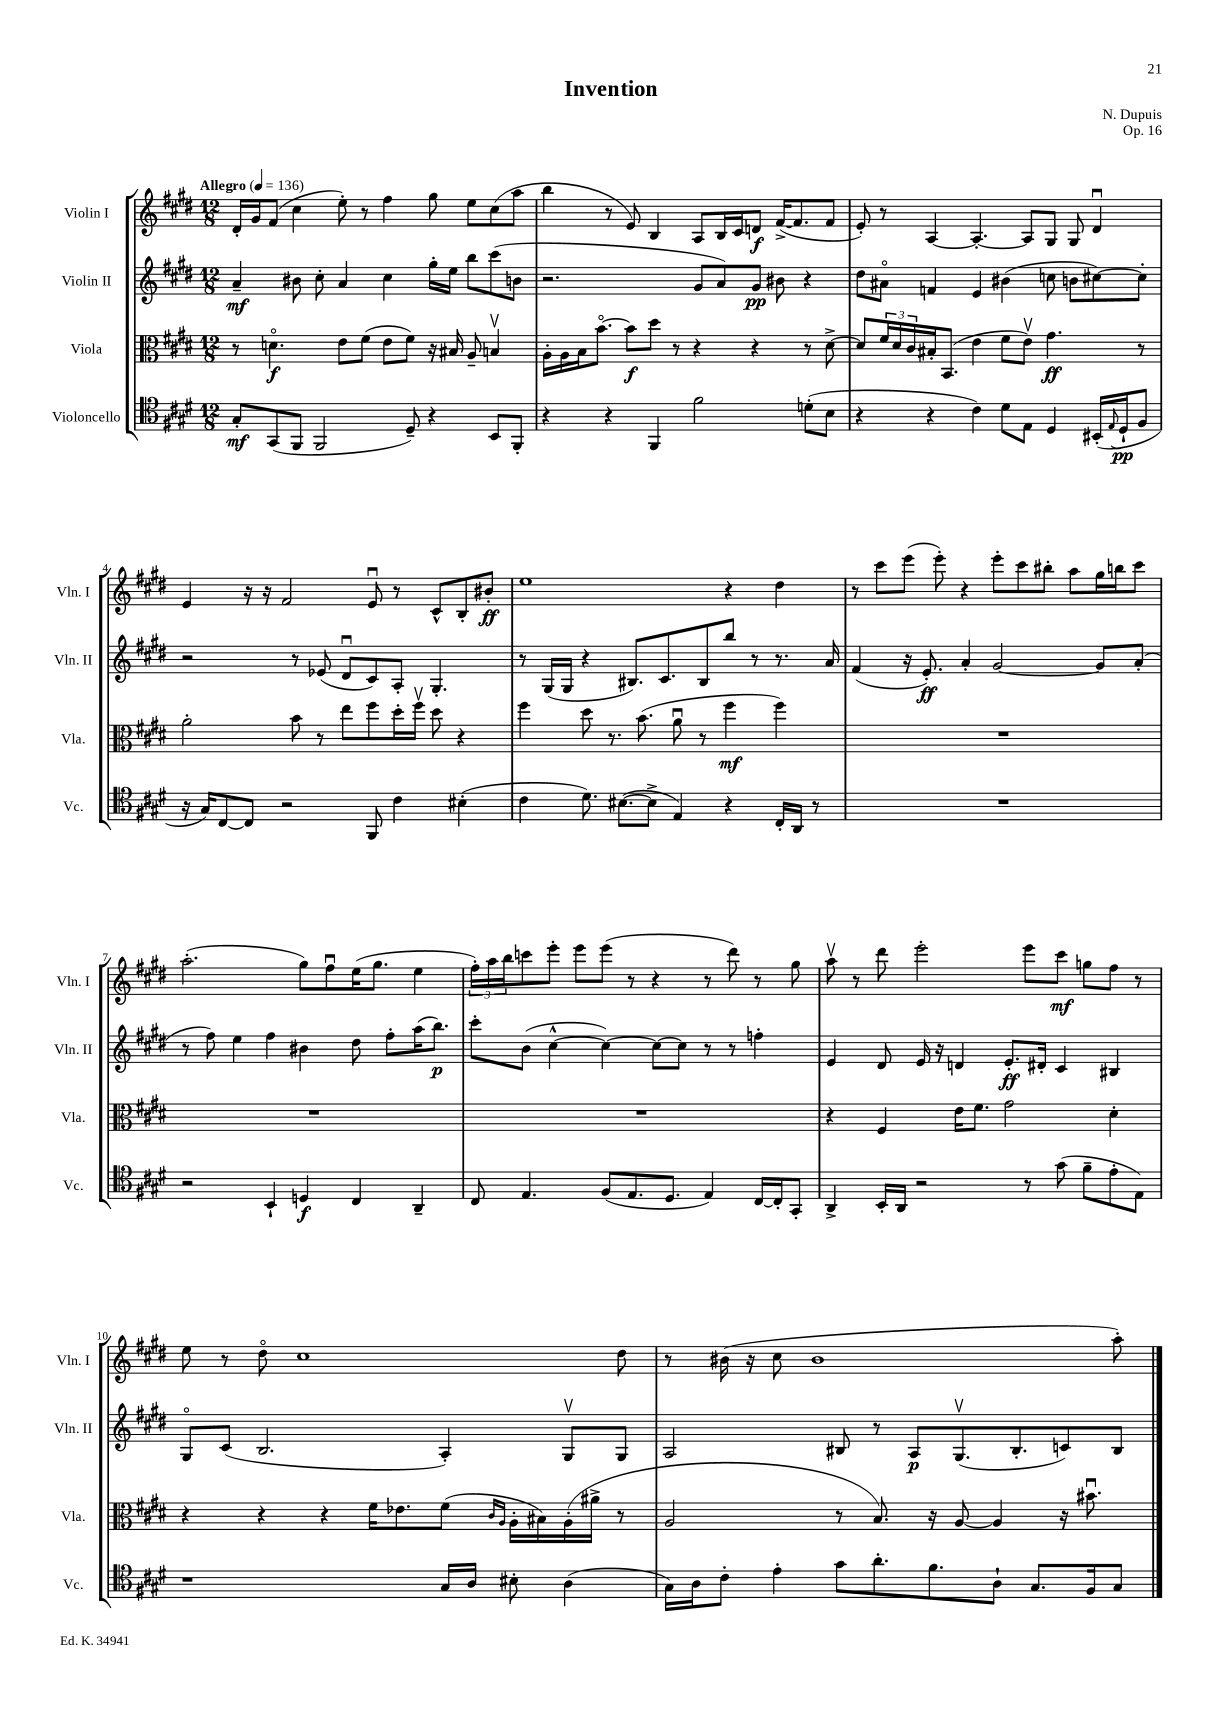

**kern	**kern	**kern	**kern
*staff4	*staff3	*staff2	*staff1
*clefC4	*clefC3	*clefG2	*clefG2
*k[f#c#g#d#]	*k[f#c#g#d#]	*k[f#c#g#d#]	*k[f#c#g#d#]
*M12/8	*M12/8	*M12/8	*M12/8
*MM136	*MM136	*MM136	*MM136
8G#'	8r	4a~	16d#'
.	.	.	16g#
(8GG#	4.do	.	(8f#
8FF#	.	8b#	4cc#
2FF#	.	8cc#'	.
.	8e	4a	8ee')
.	(8f#	.	8r
.	8e	4cc#	4ff#
8D#~)	8f#)	.	.
4r	16r	16gg#'	8gg#
.	16B#	16ee	.
.	8A~	8bb	8ee
8BB	4Bv	(8ccc#	(8cc#
8FF#'	.	8b	8aa
=	=	=	=
4r	16A'	2.r	4bb
.	16A	.	.
.	16B	.	.
.	[8.bo	.	.
4r	.	.	8r
.	8b]	.	8e)
4FF#	8dd#	.	4B
.	8r	.	.
2f#	4r	8g#	8A
.	.	8a)	16B
.	.	.	16c#
.	4r	8g#	8d
.	.	8b#	([16f#^
.	.	.	8.f#]
(8d'	8r	4r	.
8B	[8d#^	.	8f#
=	=	=	=
4r	8d#]	8dd#	8e')
.	24f#	8a#o	8r
.	24d#	.	.
.	24c#	.	.
4r	16B#'	4f	[4A
.	(8.BB	.	.
4c#)	4e	4e	4.A'_
8d#	8f#	(4b#	.
8E	8ev)	.	8A]
4D#	4.g#	8cc	8G#
.	.	8b	8G#
(16BB#'	.	[8cc#)	4d#u
8qqE	.	.	.
16D#`	.	.	.
8F#	8r	8cc#']	.
=	=	=	=
16r	2a'	2r	4e
16G#)	.	.	.
[8C#	.	.	.
8C#]	.	.	16r
.	.	.	16r
2r	.	.	2f#
.	8b	8r	.
.	8r	(8e-	.
.	8ee	8d#u	.
8FF#	8ff#	8c#)	8eu
4c#	16dd#'	8A'	8r
.	16ff#v	.	.
.	8dd#	4.G#'	8c#^^
(4B#'	4r	.	8B'
.	.	.	8b#'
=	=	=	=
4c#	4ff#	8r	1ee
.	.	(16G#	.
.	.	16G#	.
8.d#)	8dd#	4r	.
.	8.r	.	.
([8.B#	.	.	.
.	.	8.B#)	.
.	(8.b	.	.
8B#^]	.	.	.
.	.	8.c#	.
4E)	8au	.	.
.	8r	8B#	.
4r	4ff#	8bb	4r
.	.	8r	.
16C#'	4ff#)	8.r	4dd#
16AA	.	.	.
8r	.	.	.
.	.	16a	.
=	=	=	=
1.r	1.r	(4f#	8r
.	.	.	8ccc#
.	.	16r	(8eee
.	.	8.e')	.
.	.	.	8eee')
.	.	4a'	4r
.	.	[2g#	8eee'
.	.	.	8ccc#
.	.	.	8bb#'
.	.	.	8aa
.	.	8g#]	16gg#
.	.	.	16bb
.	.	(8a'	8ccc#
=	=	=	=
2r	1.r	8r	(2.aa'
.	.	8ff#)	.
.	.	4ee	.
4BB`	.	4ff#	.
4D	.	4b#	8gg#)
.	.	.	8ff#u
4C#	.	8dd#	(16ee
.	.	.	8.gg#
.	.	8ff#'	.
4AA~	.	(16aa	4ee
.	.	8.bb)	.
=	=	=	=
8C#	1.r	8ccc#'	24ff#')
.	.	.	24aa
.	.	.	24bb
4.E	.	(8b	8ccc
.	.	[4cc#^^	8eee'
.	.	.	8eee
(8F#	.	4cc#_)	(8eee
8.E	.	.	8r
.	.	8cc#_	4r
8.D#	.	.	.
.	.	8cc#]	.
4E)	.	8r	8r
.	.	8r	8ddd#)
[16C#	.	4ff'	8r
16C#']	.	.	.
8GG#'	.	.	8gg#
=	=	=	=
4AA^	4r	4e	8aav
.	.	.	8r
16BB'	4F#	8d#	8ddd#
16AA	.	.	.
2r	.	16e	2eee'
.	.	16r	.
.	16e	4d	.
.	8.f#	.	.
.	2g#	8.e'	.
8r	.	.	8eee
.	.	16d#'	.
(8g#	.	4c#	8ccc#
8f#~	.	.	8gg
8e'	4d#'	4B#	8ff#
8E)	.	.	8r
=	=	=	=
1r	4r	8G#o	8ee
.	.	(8c#	8r
.	4r	2.B	8dd#o
.	.	.	1cc#
.	4r	.	.
.	16f#	.	.
.	8.e-	.	.
16G#	(8f#	4A')	.
16A	.	.	.
.	16qqc#	.	.
.	16qqA	.	.
8B#'	16A'	.	.
.	16B#)	.	.
(4A	(16A'	8G#v	.
.	16a#^	.	.
.	8r	8G#	8dd#
=	=	=	=
16G#)	2A	2A	8r
16A	.	.	.
8c#'	.	.	(16b#
.	.	.	16r
4e'	.	.	8cc#
.	.	.	1b#
8g#	8r	8B#	.
8.a'	8.B)	8r	.
.	.	8A	.
8.f#	16r	.	.
.	[8A	(8.G#v	.
8A`	4A]	.	.
.	.	8.B#'	.
8.G#	.	.	.
.	16r	8c)	.
16F#	8.b#u	.	.
8G#	.	8B#	8aa')
==	==	==	==
*-	*-	*-	*-
